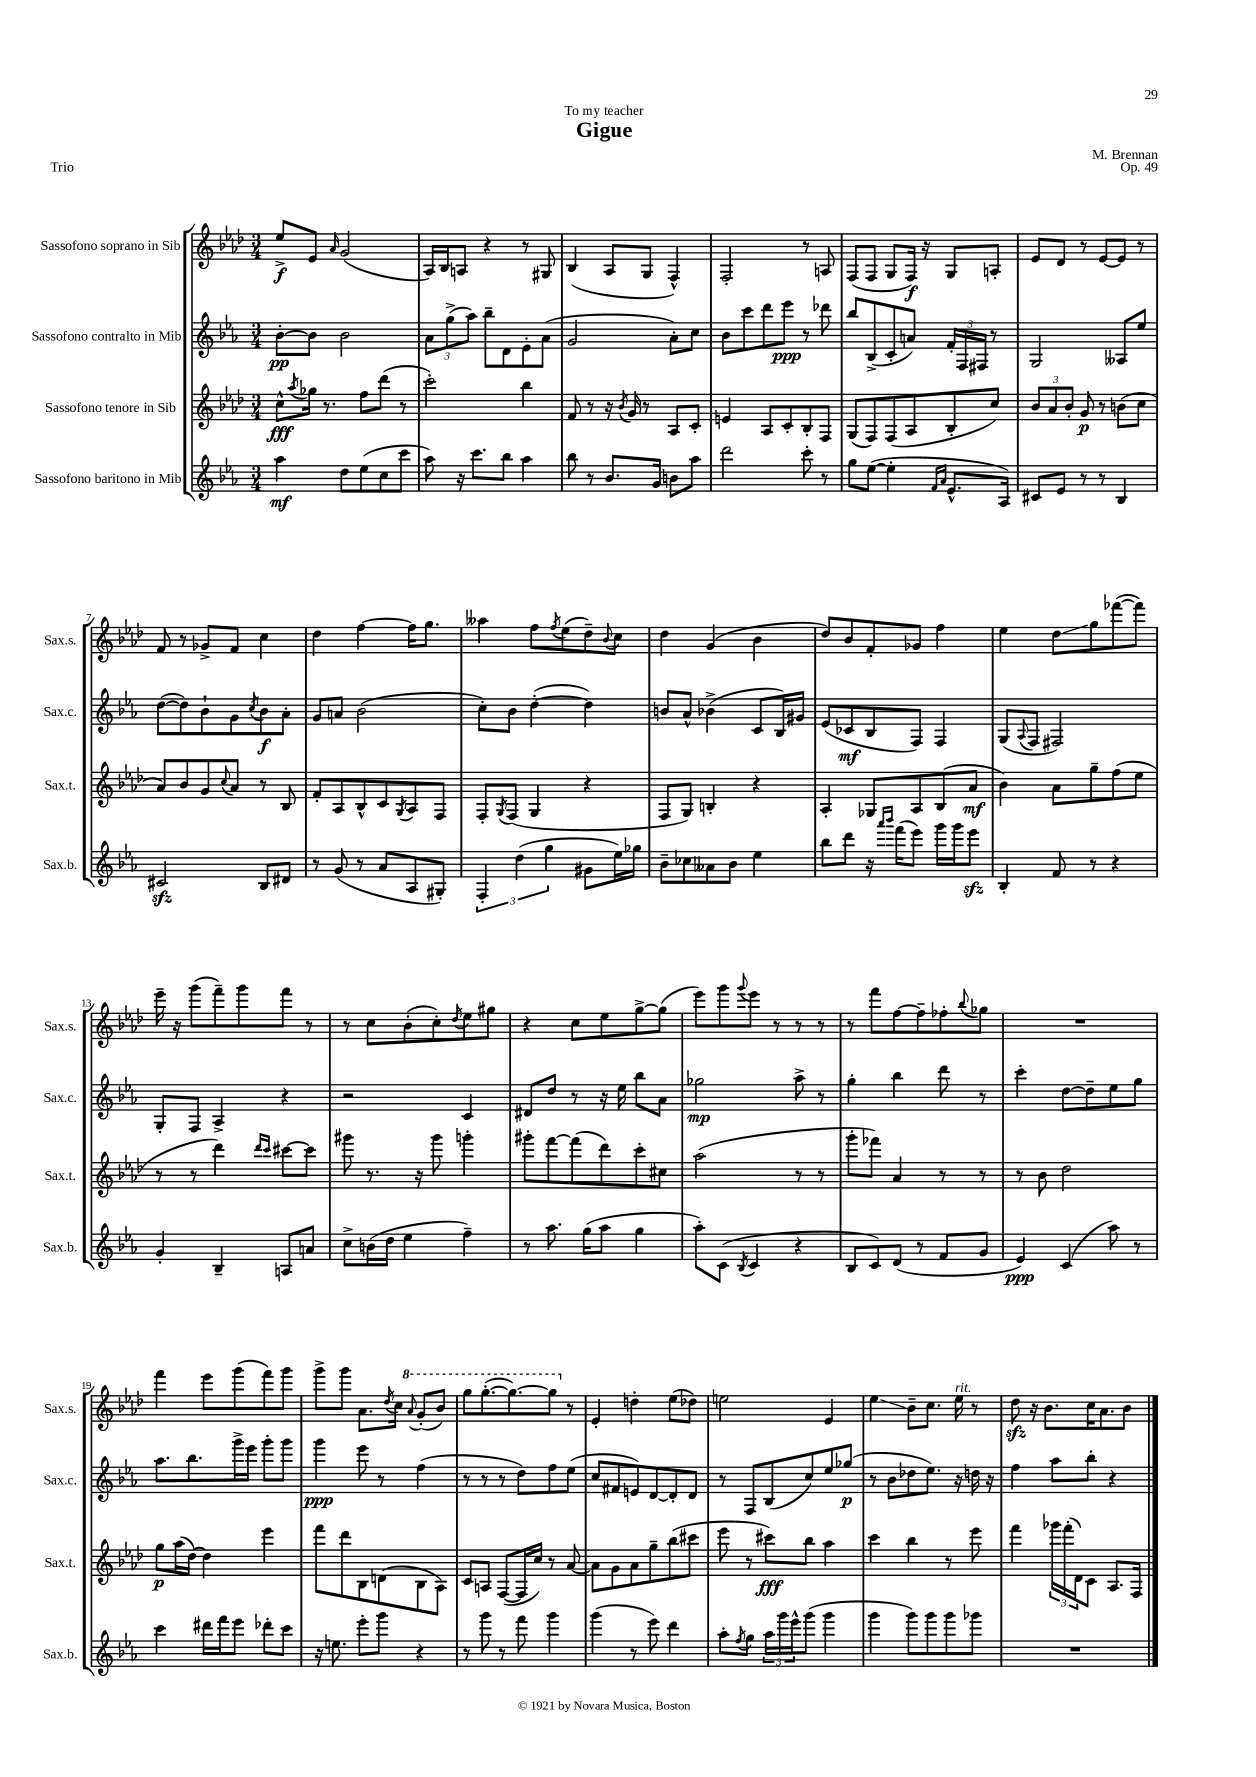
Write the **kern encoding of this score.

**kern	**kern	**kern	**kern
*staff4	*staff3	*staff2	*staff1
*clefG2	*clefG2	*clefG2	*clefG2
*k[b-e-a-]	*k[b-e-a-d-]	*k[b-e-a-]	*k[b-e-a-d-]
*M3/4	*M3/4	*M3/4	*M3/4
4aa-	8cc^^	[8b-'	8ee-^
.	8qaa-	.	.
.	16gg-	8b-]	8e-
.	8.r	.	.
.	.	.	16qqa-
8dd	.	2b-	(2g
(8ee-	8ff	.	.
8cc	(8ddd-	.	.
8ccc	8r	.	.
=	=	=	=
8aa-)	2ccc')	12a-	16A-)
.	.	.	16B-
.	.	(12gg^	.
16r	.	.	8A
.	.	12aa-)	.
8.ccc	.	.	.
.	.	8bb-~	4r
8bb-	.	8d	.
4aa-	4bb-	8e-'	8r
.	.	(8a-	8G#
=	=	=	=
8bb-	8f	2g	(4B-
8r	8r	.	.
8.b-	16r	.	8A-
.	8qb-	.	.
.	16g	.	.
.	8r	.	8G
16g	.	.	.
8b	8A-	8a-')	4F^^)
8aa-	8c'	8cc	.
=	=	=	=
2ddd	4e	8b-	2F'
.	.	8ccc	.
.	8A-	8ddd	.
.	8c'	8eee-	.
8ccc'	8B-'	8r	8r
8r	8F	8ddd-	8A
=	=	=	=
8gg	(8G	8bb-	(8F
([8ee-	8F)	(8B-^	8F
4ee-']	(8F	8c'	8G
.	8A-	8a)	16F)
.	.	.	16r
16qqf	.	.	.
16qqa-	.	.	.
8.e-^^	8B-'	24f'	8G
.	.	24F	.
.	.	24F#	.
.	8cc)	8r	8A'
16A-)	.	.	.
=	=	=	=
8c#	12b-	2G	8e-
.	12a-	.	.
8e-	.	.	8d-
.	12b-'	.	.
8r	8g	.	8r
8r	8r	.	[8e-
4B-	(8b	8A--	8e-]
.	8cc	8ee-	8r
=	=	=	=
2c#	8a-)	([8dd	8f
.	8b-	8dd])	8r
.	8g	8b-`	8g-^
.	8qqcc	.	.
.	8a-	8g	8f
.	.	8qcc	.
8B-	8r	8b-	4cc
8d#	8B-	8a-'	.
=	=	=	=
8r	8f'	8g	4dd-
(8g	8A-	8a	.
8r	8B-^^	(2b-	[4ff
8a-	8c	.	.
.	8qG	.	.
8A-	8A-	.	16ff]
.	.	.	8.gg
8G#')	8F	.	.
=	=	=	=
6F'	8F'	8cc')	4aa--
.	8qG	.	.
.	(8F	8b-	.
(6dd	.	.	.
.	4G	([4dd'	8ff
6gg	.	.	.
.	.	.	8qff
.	.	.	(8ee-
8g#	4r	4dd])	8dd-~)
.	.	.	8qqb-
16ee-)	.	.	8cc
16gg-	.	.	.
=	=	=	=
8b-~	8F	8b	4dd-
8cc-	8G)	8a-^^	.
8a--	4B'	(4b-^	(4g
8b-	.	.	.
4ee-	4r	8c	4b-
.	.	16B-)	.
.	.	16g#	.
=	=	=	=
8bb-	4A-'	(8e-	8dd-)
8ddd	.	8c-	8b-
16r	8G-	8B-	8f'
16qqaaa-	.	.	.
16qqbbb-	.	.	.
(16fff	.	.	.
8eee-)	8A-	8F)	8g-
16ggg	(8B-	4F	4ff
16ggg	.	.	.
8eee-	8a-	.	.
=	=	=	=
4B-'	4b-)	(8G	4ee-
.	.	8qqA-	.
.	.	8F	.
8f	8a-	2F#)	8dd-
8r	8gg~	.	8gg
4r	(8ff	.	([8fff-
.	8ee-	.	8fff-])
=	=	=	=
4g'	8r	8G'	16eee-~
.	.	.	16r
.	8r	8F	(8ggg
4B-~	4ddd-)	4A-^	8fff~)
.	.	.	8ggg
.	16qqddd-	.	.
.	16qqccc	.	.
8A	[8ccc#	4r	8fff
8a	8ccc#]	.	8r
=	=	=	=
8cc^	8ggg#	2r	8r
(16b	8.r	.	8cc
16dd	.	.	.
4ee-	.	.	(8b-'
.	16r	.	.
.	8ggg#	.	8cc')
.	.	.	8qdd-
4ff~)	4ggg'	4c	8ee-
.	.	.	8gg#
=	=	=	=
8r	8ggg#'	8d#	4r
8.aa-	[8fff	8dd	.
.	(8fff]	8r	8cc
(16gg	.	.	.
8aa-	8ddd-)	16r	8ee-
.	.	16ee-	.
4gg	8ccc'	8bb-	[8gg^
.	8cc#	8a-	(8gg]
=	=	=	=
8aa-')	(2aa-	2gg-	8eee-)
(8c	.	.	8ggg
8qB-	.	.	8qqggg
4c	.	.	8eee-
.	.	.	8r
4r	8r	8aa-^	8r
.	8r	8r	8r
=	=	=	=
8B-	8ggg'	4gg'	8r
8c)	8fff-)	.	8fff
(8d	4a-	4bb-	[8ff
8r	.	.	8ff~]
8f	8r	8ddd	8ff-'
.	.	.	8qqbb-
8g	8r	8r	8gg-
=	=	=	=
4e-)	8r	4ccc'	2.r
.	8b-	.	.
(4c	2dd-	[8dd	.
.	.	8dd~]	.
8aa-)	.	8ee-	.
8r	.	8gg	.
=	=	=	=
4ccc	8gg	8.aa-	4fff
.	(16aa-	.	.
.	[16dd-)	8.bb-	.
16ddd#	4dd-]	.	8eee-
16fff	.	.	.
8eee-	.	16ggg^	(8ggg
.	.	16eee-	.
8ddd-'	4eee-	8ggg'	8fff)
8ccc	.	8ggg	8ggg
=	=	=	=
16r	8fff	4ggg	8ggg^
8.ee	.	.	.
.	8ddd-	.	8ggg
8eee-'	8B-	8eee-	8.a-
8ggg	(8d	8r	.
.	.	.	8qdd-
.	.	.	16cc
.	.	.	8qqaa-
4r	8B-	(4ff	(8gg'
.	8A-)	.	8bb-)
=	=	=	=
8r	8c	8r	8ggg
8ggg	8A	8r	([8.ggg'
8r	([8F	8r	.
.	.	.	8.ggg_)
8fff	16F]	8dd)	.
.	16cc)	.	.
4ggg	8r	8ff	8ggg]
.	[8a-	(8ee-	8r
=	=	=	=
(4ggg	8a-]	8cc	4e-'
.	8g	8f#	.
8r	8a-	8e)	4dd'
8eee-)	8gg~	[8d	.
4ddd	(8bb-	8d']	(8ee-
.	8ccc#	8d	8dd-)
=	=	=	=
8aa-'	8eee-	8r	2ee
8qff	.	.	.
8gg	8r	8F	.
24aa-	8ccc#)	(8B-	.
24ggg	.	.	.
24eee-^^	.	.	.
(8ggg	8bb-	8cc)	.
4ggg	4aa-	8ee-	4e-
.	.	(8gg-	.
=	=	=	=
4ggg	4ccc	8r	4ee-
.	.	8b-	.
8ggg)	4bb-	8dd-	8b-~
8ggg	.	8.ee-)	8.cc
8ggg	8r	.	.
.	.	16r	16ee-
8ggg-	8eee-	16dd	8r
.	.	16r	.
=	=	=	=
2.r	4fff	4ff	8dd-
.	.	.	16r
.	.	.	8.b-
.	24ggg-	8aa-	.
.	(24fff'	.	.
.	24d-)	.	.
.	8c	8bb-'	16cc
.	.	.	8.a-
.	8.A-	4r	.
.	.	.	8b-
.	16F	.	.
==	==	==	==
*-	*-	*-	*-
